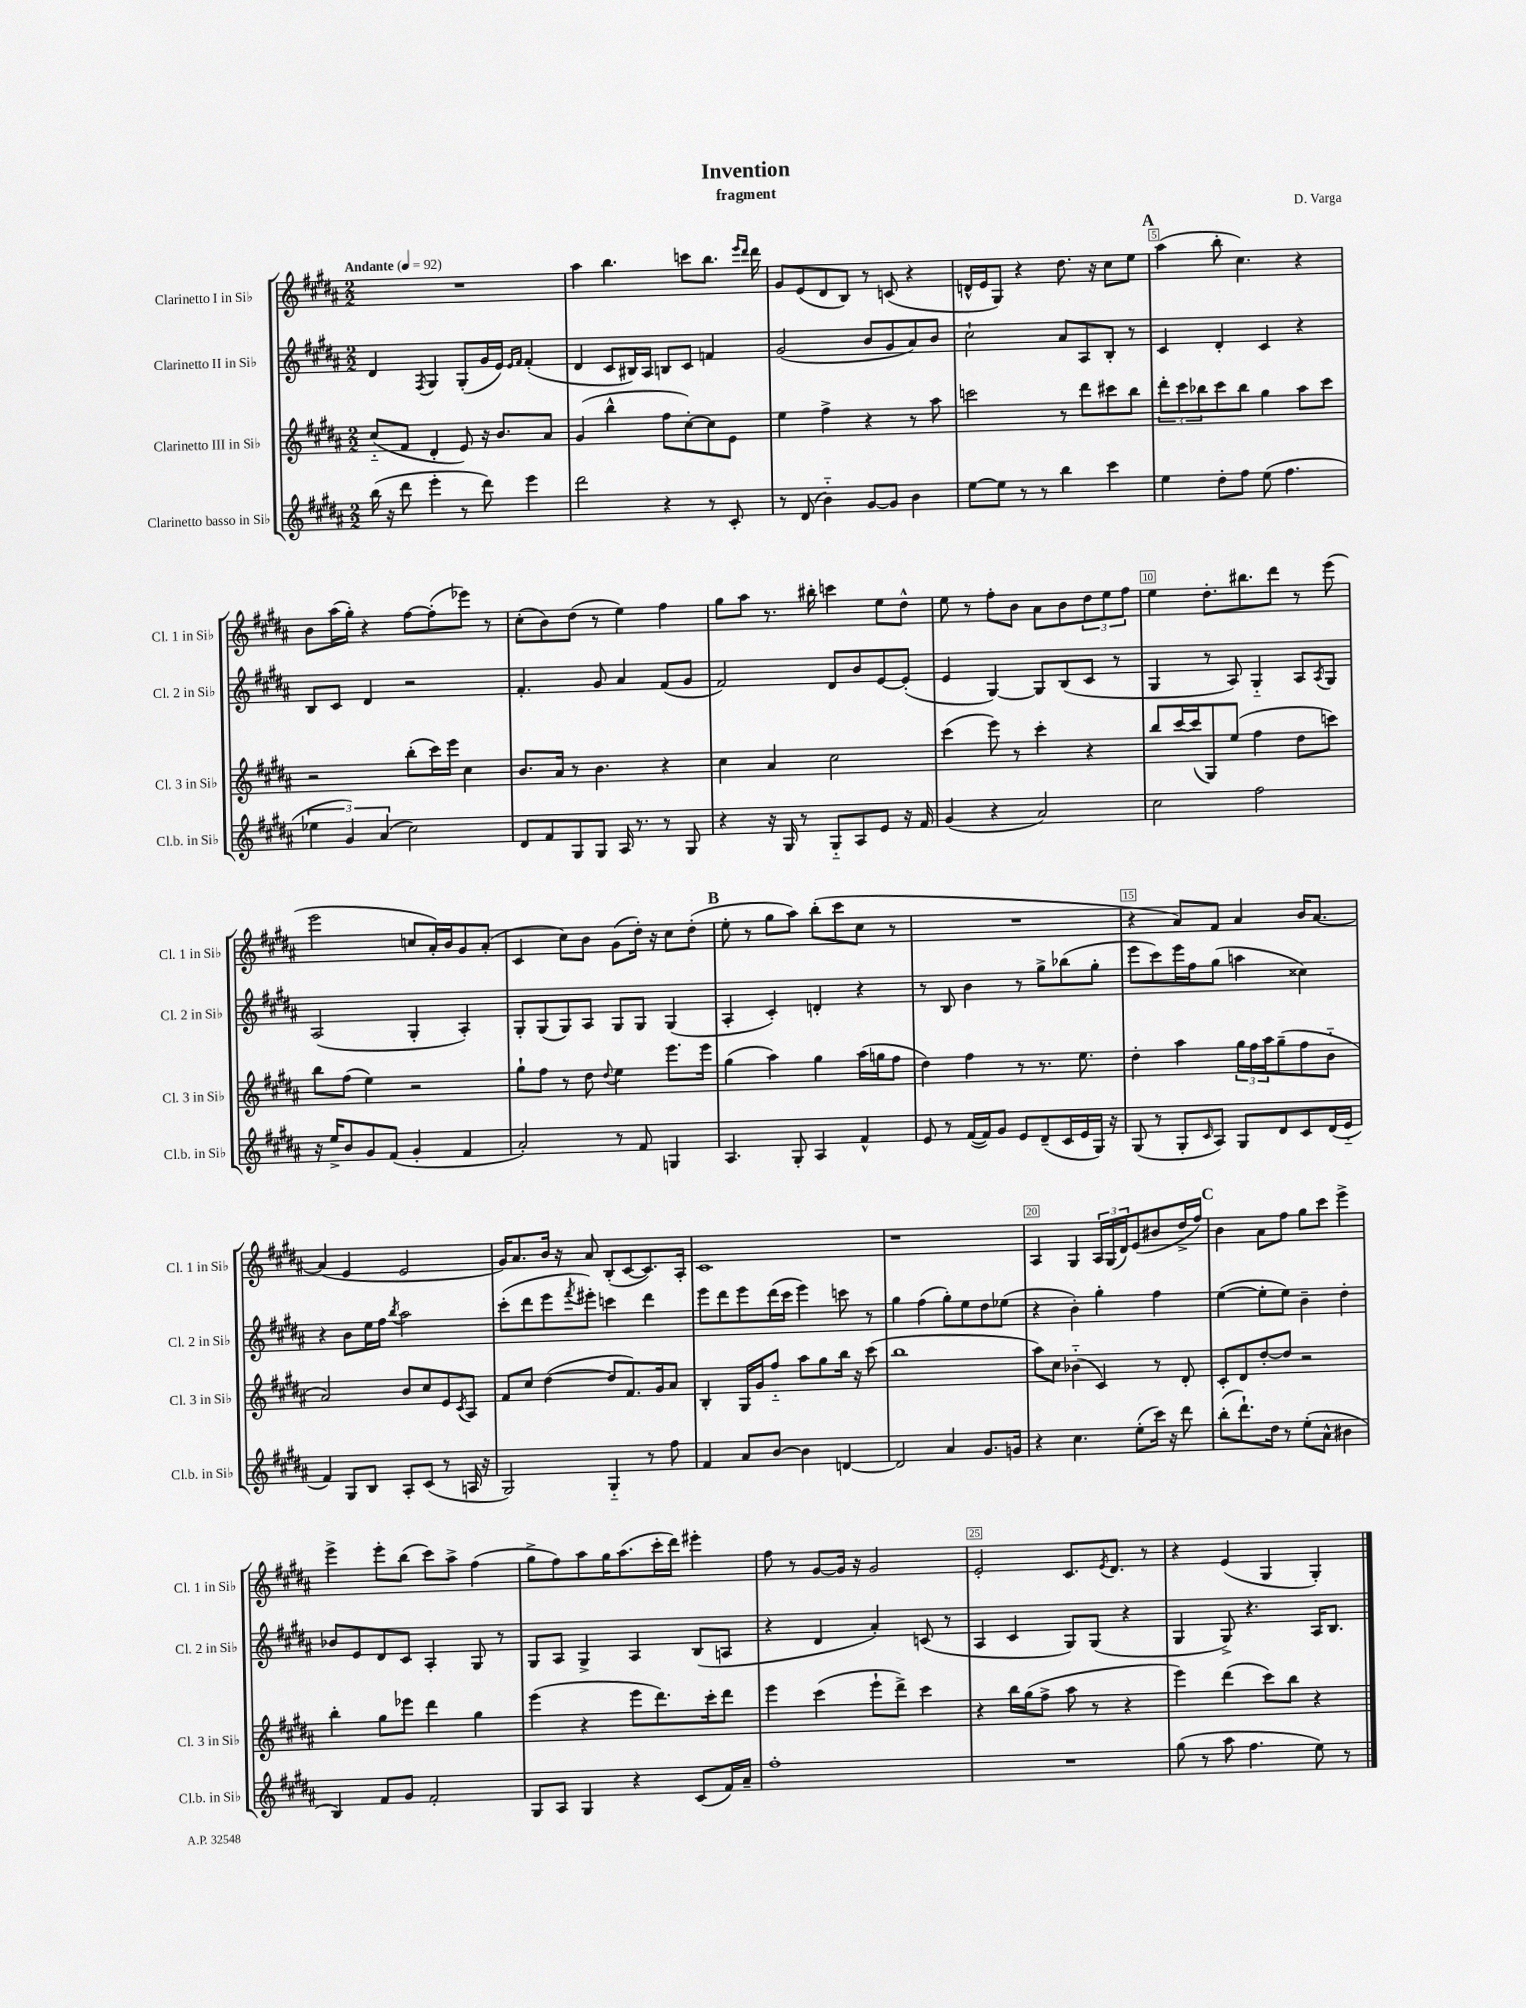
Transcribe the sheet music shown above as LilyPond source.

\header { title = "Invention" composer = "D. Varga" subtitle = "fragment" }
<<
\new StaffGroup <<
\new Staff = "s0" \with { instrumentName = "Clarinetto I in Sib" shortInstrumentName = "Cl. 1 in Sib" } {
    \clef treble \key b \major \numericTimeSignature \time 2/2 \tempo "Andante" 4 = 92
    R1 |
    ais''4 b''4. c'''8 b''8. \grace { e'''16 dis'''16 } dis'''16 |
    gis'8 e'8( dis'8 b8) r8 c'8( r4 |
    d'16-^ e'16 gis8) r4 dis''8. r16 cis''8 e''8 |
    \mark \markup { \bold "A" } ais''4( b''8-. cis''4.) r4 |
    b'8 ais''16( gis''16-.) r4 fis''8~ fis''8-.( ees'''8) r8 |
    cis''8-.( b'8) dis''8( r8 e''4) fis''4 |
    gis''8 ais''8 r8. bis''16-. c'''4 e''8 dis''8-^ |
    e''8 r8 fis''8-. b'8 ais'8 b'8 \tuplet 3/2 { dis''8 e''8 fis''8 } |
    e''4 dis''8.-. bis''8. dis'''8 r8 e'''8( |
    e'''2 c''8 ais'16-.) b'16 gis'8 ais'8-.( |
    cis'4 cis''8) b'8 gis'8( dis''16-.) r16 cis''8 dis''8-.( |
    \mark \markup { \bold "B" } e''8-. r8 gis''8 ais''8) b''8-.( cis'''8 cis''8 r8 |
    R1 |
    r4 ais'8) fis'8 ais'4 b'16 ais'8.~ |
    ais'4( e'4 e'2 |
    gis'16) ais'8. b'16 r16 ais'8 b8-.( cis'8~ cis'8.) ais16-. |
    cis'1 |
    r1 |
    ais4 gis4 \tuplet 3/2 { ais16 gis16( dis'16) } e'8( bis'8 dis''16-> fis''16) |
    \mark \markup { \bold "C" } b'4 ais'8 fis''8 gis''8 cis'''8 e'''4-> |
    e'''4-> e'''8-. b''8( cis'''8) ais''8-> fis''4( |
    gis''8-> fis''8) ais''8 gis''16 ais''8.( cis'''16-. dis'''16) eis'''4-. |
    fis''8 r8 gis'8~ gis'16 r16 gis'2 |
    e'2-. cis'8. \acciaccatura { e'8 } dis'8. r8 |
    r4 e'4( gis4 gis4-.) \bar "|." |
}
\new Staff = "s1" \with { instrumentName = "Clarinetto II in Sib" shortInstrumentName = "Cl. 2 in Sib" } {
    \clef treble \key b \major \numericTimeSignature \time 2/2
    dis'4 \acciaccatura { fis8 } gis4 gis8-.( gis'16 e'16) \grace { e'16 fis'16 } fis'4-.( |
    dis'4 cis'8 bis16) ais16 b8 cis'8 f'4 |
    gis'2( b'8 gis'8 ais'8) b'8 |
    cis''2-! ais'8 ais8 b8-. r8 |
    \mark \markup { \bold "A" } cis'4 dis'4-. cis'4 r4 |
    b8 cis'8 dis'4 r2 |
    fis'4.-. gis'8 ais'4 fis'8( gis'8 |
    fis'2) dis'8 b'8 e'8~ e'8-.( |
    e'4 gis4~) gis8 b8( cis'8 r8 |
    gis4 r8 ais8) gis4-_ ais8 \acciaccatura { ais8 } gis8 |
    ais2( gis4-. ais4-.) |
    gis8-. gis8( gis8) ais8 gis8 gis8 gis4( |
    \mark \markup { \bold "B" } ais4-. cis'4-.) d'4-. r4 |
    r8 b8 b'4 r8 gis''8-> bes''8( gis''8-. |
    e'''8 cis'''8) e'''16 fis''16 gis''8( a''4 cisis''4) |
    r4 b'8 e''16 fis''16 \acciaccatura { b''8 } ais''2 |
    cis'''8-.( dis'''8 e'''8 \acciaccatura { fis'''8 } eis'''8-.) c'''4 dis'''4 |
    e'''8 dis'''8 e'''8 dis'''16( cis'''16 e'''4) c'''8 r8 |
    gis''4 fis''4( gis''8-.) e''8 dis''8 ees''8( |
    r4 b'4-.) gis''4-. fis''4 |
    \mark \markup { \bold "C" } e''4~( e''8-. e''8) b'4-- dis''4-. |
    bes'8 e'8 dis'8 cis'8 ais4-. gis8 r8 |
    gis8 ais8 gis4-> ais4 b8( a8 |
    r4 dis'4 ais'4-.) c'8( r8 |
    ais4 cis'4 gis8) gis8( r4 |
    gis4 gis8->) r4. ais16 b8. \bar "|." |
}
\new Staff = "s2" \with { instrumentName = "Clarinetto III in Sib" shortInstrumentName = "Cl. 3 in Sib" } {
    \clef treble \key b \major \numericTimeSignature \time 2/2
    cis''8-_( fis'8 dis'4-. e'8) r16 b'8. ais'8 |
    gis'4( b''4-^ fis''8 cis''8~-.) cis''8 e'8 |
    e''4 fis''4-> r4 r8 ais''8 |
    c'''2 r8 dis'''8 cis'''8 b''8 |
    \mark \markup { \bold "A" } \tuplet 3/2 { dis'''8-. cis'''8 bes''8 } cis'''8 bes''8 gis''4 ais''8 cis'''8 |
    r2 b''8-.( cis'''16) e'''16 cis''4 |
    b'8. ais'16 r8 b'4. r4 |
    cis''4 ais'4 cis''2 |
    cis'''4( e'''8) r8 cis'''4-. r4 |
    b''8 cis'''16~ cis'''16( gis8) e''8( fis''4 dis''8 c'''8) |
    b''8 fis''8( e''4) r2 |
    gis''8-! fis''8 r8 dis''8 \appoggiatura { dis''8 } e''4 e'''8. e'''16 |
    \mark \markup { \bold "B" } gis''4( ais''4) gis''4 ais''16( g''16 fis''8 |
    dis''4) fis''4 r8 r8. e''8. |
    dis''4-. ais''4 \tuplet 3/2 { gis''16 fis''16 ais''16 } gis''8--( fis''8 b'8-_ |
    ais'2) b'8 cis''8 e'8 \acciaccatura { cis'8 } ais8 |
    fis'8 cis''8 dis''4~( dis''8 fis'8.) gis'16 ais'8 |
    b4-. gis16 gis'16 fis''8-_ ais''8 gis''8 b''16 r16 cis'''8( |
    b''1 |
    ais''8) cis''8 bes'4-_( cis'4) r8 dis'8-. |
    \mark \markup { \bold "C" } cis'8-. dis'8 dis''8~-. dis''8 r2 |
    b''4-. gis''8 ees'''8 dis'''4 gis''4 |
    e'''4( r4 e'''8 dis'''8.) cis'''16-. dis'''8 |
    e'''4 cis'''4( e'''8-! dis'''8->) cis'''4 |
    r4 b''16 gis''16( fis''8-> ais''8 r8 r4 |
    e'''4) dis'''4( cis'''8) b''8 r4 \bar "|." |
}
\new Staff = "s3" \with { instrumentName = "Clarinetto basso in Sib" shortInstrumentName = "Cl.b. in Sib" } {
    \clef treble \key b \major \numericTimeSignature \time 2/2
    b''16( r16 dis'''8 e'''4-. r8 dis'''8) e'''4 |
    dis'''2 r4 r8 cis'8-. |
    r8 dis'8( b'4-_) gis'8~ gis'8 b'4 |
    e''8~ e''8 r8 r8 b''4 cis'''4 |
    \mark \markup { \bold "A" } e''4 dis''8-. fis''8 e''8( fis''4. |
    \tuplet 3/2 { ees''4 gis'4) ais'4( } cis''2) |
    dis'8 fis'8 gis8 gis8 ais16 r8. r8 gis8 |
    r4 r16 gis16 r8 gis8-_ ais8 e'8 r16 fis'16 |
    gis'4( r4 ais'2) |
    cis''2 fis''2 |
    r16 e''16-> b'8 gis'8 fis'8( gis'4-. fis'4 |
    ais'2-.) r8 fis'8 g4 |
    \mark \markup { \bold "B" } ais4. gis8-. ais4 fis'4-^ |
    e'8 r8 fis'16~( fis'16) gis'8 e'8 dis'8--( cis'16 e'16 gis16) r16 |
    gis8( r8 gis8-. \grace { cis'16 } ais8) gis8 dis'8 cis'8 dis'16( e'16-_ |
    fis'4) gis8 b8 ais8-. cis'8( r8 a16 r16 |
    gis2) gis4-_ r8 fis''8 |
    fis'4 ais'8 b'8~ b'4 d'4~ |
    d'2 ais'4 gis'8. g'16 |
    r4 cis''4. e''8-.( cis'''16) r16 dis'''8 |
    \mark \markup { \bold "C" } b''8-.( dis'''8.-!) dis''16 r8 e''8-.( ais'8-^ bis'4 |
    b4) fis'8 gis'8 fis'2-. |
    gis8 ais8 gis4 r4 cis'8( fis'16) ais'16-- |
    fis''1-. |
    R1 |
    gis''8( r8 ais''8 fis''4. e''8) r8 \bar "|." |
}
>>
>>
\layout { \context { \Score \override BarNumber.break-visibility = ##(#f #t #t) barNumberVisibility = #(every-nth-bar-number-visible 5) \override BarNumber.stencil = #(make-stencil-boxer 0.1 0.3 ly:text-interface::print) } }
